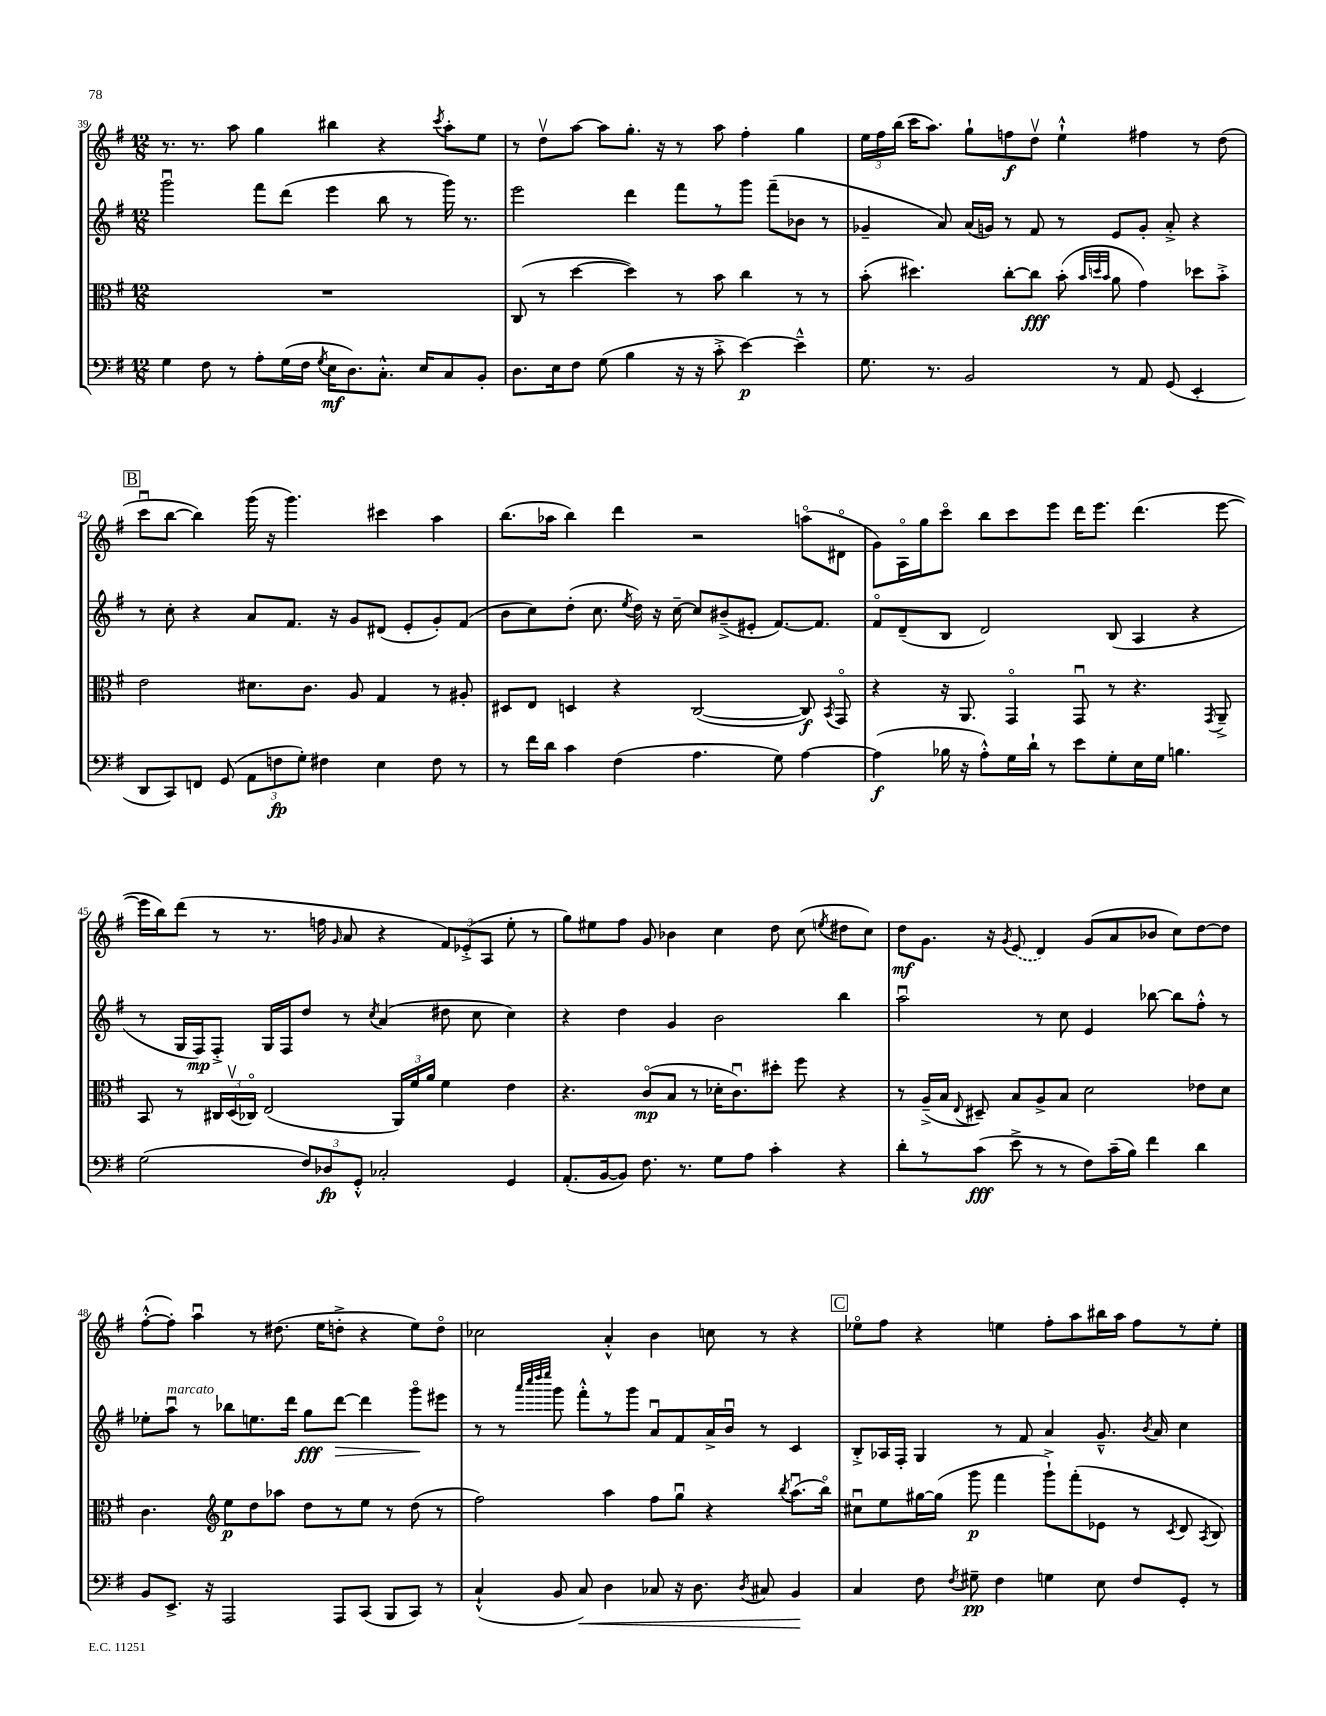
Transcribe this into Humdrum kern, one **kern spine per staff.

**kern	**kern	**kern	**kern
*staff4	*staff3	*staff2	*staff1
*clefF4	*clefC3	*clefG2	*clefG2
*k[f#]	*k[f#]	*k[f#]	*k[f#]
*M12/8	*M12/8	*M12/8	*M12/8
4G	1.r	2gggu	8.r
.	.	.	8.r
8F#	.	.	.
8r	.	.	8aa
8A'	.	8fff#	4gg
(16G	.	(8ddd	.
16F#	.	.	.
8qG	.	.	.
16E	.	4eee	4bb#
8.D)	.	.	.
8.C'^^	.	8bb	4r
.	.	8r	.
16E	.	.	.
.	.	.	8qccc
8C	.	16ggg)	8aa'
.	.	8.r	.
8BB'	.	.	8ee
=	=	=	=
8.D	(8C	2eee	8r
.	8r	.	8ddv
16E	.	.	.
8F#	[4dd	.	[8aa
(8G	.	.	8aa]
4B	4dd])	4ddd	8.gg'
.	.	.	16r
16r	8r	8fff#	8r
16r	.	.	.
8c'^	8b	8r	8aa
[4e)	4cc	8ggg	4ff#'
.	.	(8fff#~	.
4e~^^]	8r	8b-	4gg
.	8r	8r	.
=	=	=	=
8.G	(8b'	4g-~	24ee
.	.	.	24ff#
.	.	.	(24bb
.	4.dd#)	.	16ccc
8.r	.	.	8.aa)
.	.	8a)	.
2BB	.	(16a	8gg`
.	.	16g)	.
.	[8cc'	8r	8ff
.	8cc]	8f#	8ddv
.	(8b'	8r	4ee`^^
.	32qqb	.	.
.	32qqdd	.	.
.	32qqb	.	.
8r	8a	8e	.
8AA	4g)	8g'	4ff#
(8GG	.	8a'^	.
4EE'	8dd-	4r	8r
.	8b'^	.	(8dd
=	=	=	=
8DD	2e	8r	8cccu
8CC)	.	8cc'	[8bb
8FF	.	4r	4bb])
(8GG	.	.	.
12AA	8.d#	8a	(16ggg
.	.	.	16r
12F	.	.	.
.	.	8.f#	4.ggg)
12G')	.	.	.
.	8.c	.	.
4F#	.	.	.
.	.	16r	.
.	8A	8g	.
4E	4G	(8d#	4ccc#
.	.	8e'	.
8F#	8r	8g')	4aa
8r	8A#'	(8f#	.
=	=	=	=
8r	8D#	8b	(8.bb
16f#	8E	8cc)	.
16d	.	.	16aa-
4c	4D	(8dd'	4bb)
.	.	8.cc	.
(4F#	4r	.	4ddd
.	.	8qee	.
.	.	16dd)	.
.	.	16r	.
.	.	[16cc~	.
4.A	([2C	8cc]	2r
.	.	(8b#~^	.
.	.	8e#'	.
8G)	.	[8.f#)	.
[4A	8C])	.	(8aao
.	.	8.f#]	.
.	8qBB	.	.
.	8GGo	.	8d#o
=	=	=	=
(4A]	4r	8f#o	8g)
.	.	(8d~	16Ao
.	.	.	16gg
16B-	16r	8B	8ccco
16r	8.AA	.	.
8A'^^)	.	2d)	8bb
16G	4GGo	.	8ccc
16d`	.	.	.
8r	.	.	8eee
8e	8GGu	.	16ddd
.	.	.	8.eee
8G'	8r	(8B	.
16E	4.r	4A	(4.ddd
16G	.	.	.
4.B	.	.	.
.	.	4r	.
.	8qGG	.	.
.	8AA~^	.	[8eee
=	=	=	=
(2G	8BB	8r	16eee]
.	.	.	16bb)
.	8r	16G	(8ddd
.	.	16F#)	.
.	24C#	8F#'^	8r
.	(24Dv	.	.
.	24C-o)	.	.
.	(2E	16G	8.r
.	.	16F#	.
12F#)	.	8dd	.
.	.	.	16ff
12D-	.	.	.
.	.	.	16qqg
.	.	8r	8a
12GG'^^	.	.	.
.	.	8qcc	.
2C-'	.	(4a	4r
.	24AA)	.	.
.	24f#	.	.
.	24a	.	.
.	4f#	8dd#	12f#)
.	.	.	(12e-'^
.	.	8cc	.
.	.	.	12A
4GG	4e	4cc)	8ee'
.	.	.	8r
=	=	=	=
(8.AA'	4.r	4r	8gg)
.	.	.	8ee#
[16BB	.	.	.
8BB])	.	4dd	8ff#
8.F#	(8co	.	8g
.	8B	4g	4b-
8.r	.	.	.
.	8r	.	.
8G	16d-'	2b	4cc
.	8.cu)	.	.
8A	.	.	.
4c'	8dd#'	.	8dd
.	8ff#	.	(8cc
.	.	.	8qee
4r	4r	4bb	8dd#
.	.	.	8cc)
=	=	=	=
8d'	8r	2aau	8dd
8r	(16A~^	.	8.g
.	16B	.	.
.	8qqE	.	.
(8c	8D#~)	.	.
.	.	.	16r
.	.	.	8qg
8e^	8B	.	(8e
8r	8A^	8r	4d)
8r	8B	8cc	.
8F#)	2d	4e	(8g
(16c~	.	.	8a
16B)	.	.	.
4f#	.	[8bb-	8b-
.	.	8bb-]	8cc)
4d	8e-	8ff#'^^	[8dd
.	8d	8r	8dd]
=	=	=	=
8BB	4.c	8ee-'	([8ff#'^^
8.EE^	.	8aau	8ff#'])
.	.	8r	4aau
16r	.	.	.
*	*clefG2	*	*
2AAA	8ee	8bb-	.
.	8dd	8.ee	8r
.	8aa-	.	(8.dd#
.	.	16ddd	.
.	8dd	8gg	.
.	.	.	16ee
8AAA	8r	[8ddd	8dd'^
(8CC	8ee	4ddd]	4r
8BBB	8r	.	.
8CC)	(8dd	8gggo	8ee)
8r	8r	8eee#	8ddo
=	=	=	=
(4C`^^	2ff#)	8r	2cc-
.	.	8r	.
.	.	32qqaaa	.
.	.	32qqcccc	.
.	.	32qqdddd	.
.	.	32qqeeee	.
8BB	.	8ggg	.
8C)	.	8fff#'^^	.
4D	4aa	8r	4a'^^
.	.	8ggg	.
8C-	8ff#	8au	4b
16r	8ggu	8f#	.
8.D	.	.	.
.	4r	16a^	8cc
.	.	16bu	.
8qD	.	.	.
8C#	.	8r	8r
.	8qbb	.	.
4BB	(8.aau	4c	4r
.	16bbo)	.	.
=	=	=	=
4C	8cc#u	8B'^	8ee-o
.	8ee	16A-	8ff#
.	.	16F#'	.
8F#	[16gg#	4G	4r
.	(16gg#]	.	.
8qF#	.	.	.
8G#~	8ggg	.	.
4F#	4fff#	8r	4ee
.	.	8f#	.
4G	8ggg`^)	4a	8ff#'
.	(8fff#'	.	8aa
8E	8e-	8.g~^^	16bb#
.	.	.	16aa
8F#	8r	.	8ff#
.	.	8qb	.
.	.	16a	.
.	8qc	.	.
8GG'	8d	4cc	8r
.	8qA	.	.
8r	8B)	.	8ee'
==	==	==	==
*-	*-	*-	*-
